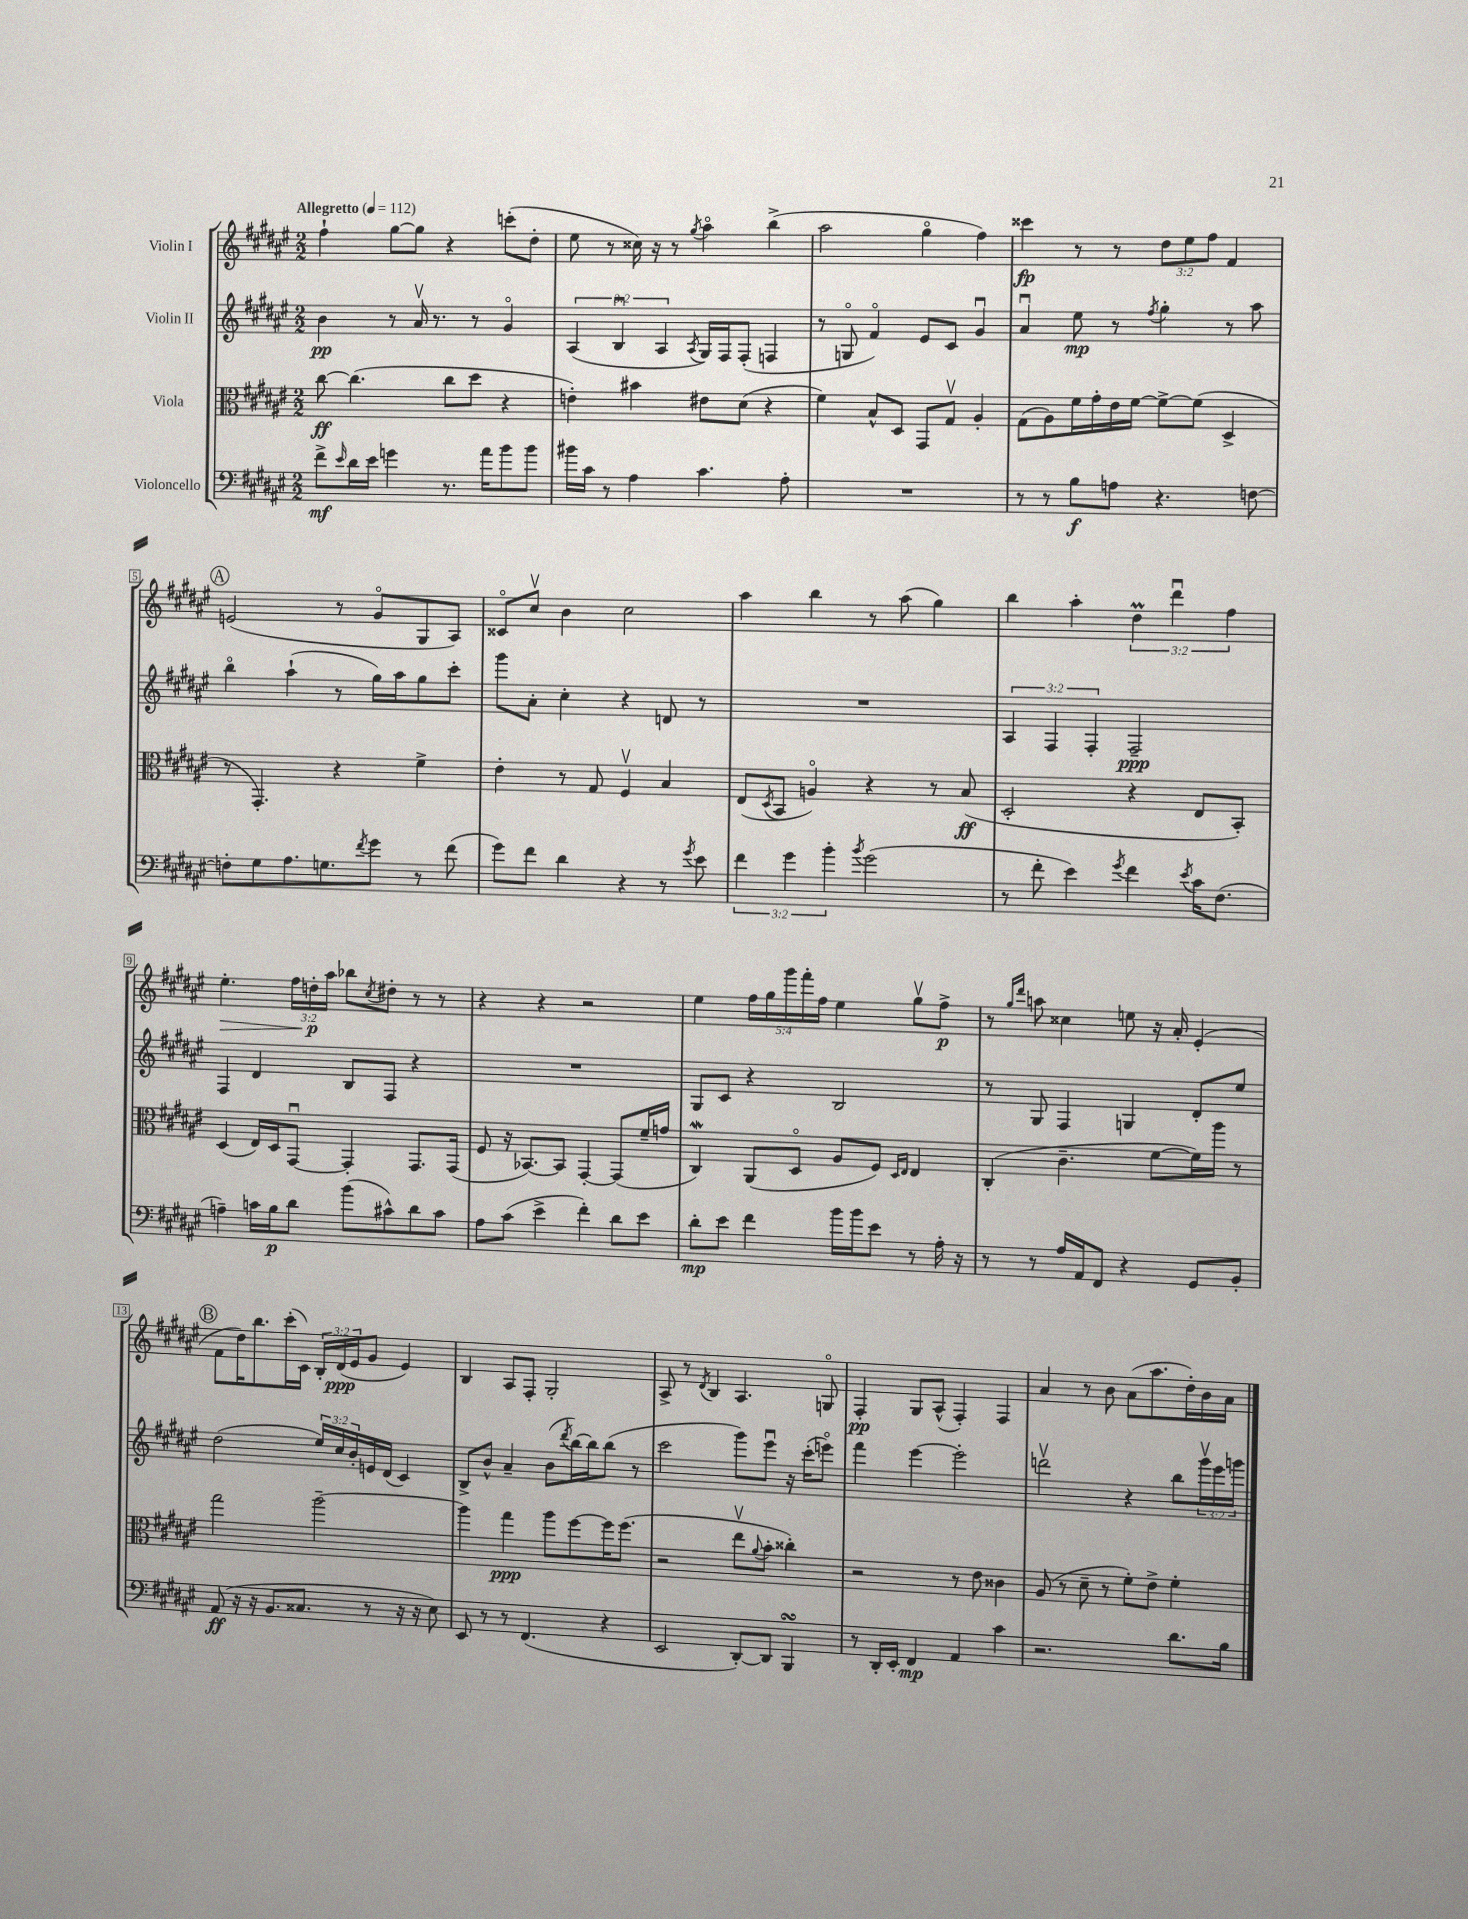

**kern	**kern	**kern	**kern
*staff4	*staff3	*staff2	*staff1
*clefF4	*clefC3	*clefG2	*clefG2
*k[f#c#g#d#a#e#]	*k[f#c#g#d#a#e#]	*k[f#c#g#d#a#e#]	*k[f#c#g#d#a#e#]
*M2/2	*M2/2	*M2/2	*M2/2
*MM112	*MM112	*MM112	*MM112
8f#^\L	[8cc#\	4b\	4ff#`\
16qqe#/	.	.	.
16d#\L	(4.cc#\]	.	.
16e#\JJ	.	.	.
4g\	.	8r	[8gg#\L
.	.	16a#v/	8gg#\]J
.	.	8.r	.
8.r	8cc#\L	.	4r
.	8dd#\J	8r	.
16a#\LK	.	.	.
8b\	4r	4g#o/	(8ccc'\L
8b\J	.	.	8dd#'\J
=	=	=	=
16b#\LL	4e'\)	(6A#/	8ee#\
16c#\JJ	.	.	.
8r	.	.	8r
.	.	6Bu/	.
4A#\	4b#\	.	16cc##\)
.	.	.	16r
.	.	6A#/	.
.	.	.	8r
.	.	8qA#/	8qgg#/
4.c#\	8e#\L	16G#/LL)	4aa#o\
.	.	16F#/J	.
.	(8d#\J	(8F#'/J	.
.	4r	4F/	(4bb^\
8A#'\	.	.	.
=	=	=	=
1r	4f#\)	8r	2aa#\
.	.	8Go/	.
.	8B^^/L	4f#o/)	.
.	8D#/J	.	.
.	8GG#/L	8e#/L	4gg#o\
.	8G#v/J	8c#/J	.
.	4A#'/	4g#u/	4ff#\)
=	=	=	=
8r	(8G#\L	4a#u/	4ccc##\
8r	8A#\)	.	.
8B\L	16f#\L	8ee#\	8r
.	16g#'\	.	.
8A\J	16e#\	8r	8r
.	[16f#\JJ	.	.
.	.	8qff#/	.
4.r	8f#^\_L	4gg#'\	12dd#\L
.	.	.	12ee#\
.	(8f#\]J	.	.
.	.	.	12ff#\J
.	4D#^/	8r	4f#/
[8F\	.	8aa#\	.
=	=	=	=
8F'\]L	8r	4bbo\	(2e/
8G#\	4.GG#'/)	.	.
8.A#\	.	(4aa#`\	.
8.G\	.	.	.
.	4r	8r	8r
8qf#/	.	.	.
8g#\J	.	16gg#\LL)	8g#o/L
.	.	16aa#\J	.
8r	4f#^\	8gg#\	8G#/
(8f#\	.	8ccc#'\J	8A#/J)
=	=	=	=
8g#\L)	4e#'\	8ggg#\L	8c##o/L
8f#\J	.	8a#'\J	8cc#v/J
4d#\	8r	4cc#'\	4b\
.	8G#/	.	.
4r	4F#v/	4r	2cc#\
8r	4B/	8d/	.
8qg#/	.	.	.
8e#\	.	8r	.
=	=	=	=
6f#\	(8E#/L	1r	4aa#\
.	8qD#/	.	.
.	8BB/J	.	.
6g#\	.	.	.
.	4Ao/)	.	4bb\
6b'\	.	.	.
8qb/	.	.	.
(2g#\	4r	.	8r
.	.	.	(8aa#\
.	8r	.	4gg#\)
.	(8B/	.	.
=	=	=	=
8r	2D#'/	6A#/	4bb\
8f#'\	.	.	.
.	.	6F#/	.
4e#\)	.	.	4aa#'\
.	.	6F#'/	.
8qg#/	.	.	.
4f#\	4r	2F#~/	6dd#\
.	.	.	6ddd#u\
8qe#/	.	.	.
16c#\LK	8E#/L	.	.
(8.F#\J	.	.	.
.	.	.	6ff#\
.	8BB'/J)	.	.
=	=	=	=
4A~\)	(4D#/	4F#/	4.ee#'\
16c\LL	16E#/LL)	4d#/	.
16B\J	16D#/J	.	.
8d#\J	[8GG#u/J	.	24ff#\LL
.	.	.	24dd'\
.	.	.	24aa#\JJ
(8b\L	4GG#'/]	8B/L	8bb-\L
.	.	.	8qcc#/
8c#^^\)	.	8F#/J	8dd#'\J
8d#\	8.GG#/L	4r	8r
8c#\J	.	.	8r
.	(16GG#/Jk	.	.
=	=	=	=
8A#\L	8F#/	1r	4r
(8c#\J	16r	.	.
.	[8.BB-/L)	.	.
4e#^\	.	.	4r
.	8BB-/]J	.	.
4f#'\)	[4GG#'/	.	2r
8d#\L	(8GG#/]L	.	.
8e#\J	16f#~/L	.	.
.	16g/JJ	.	.
=	=	=	=
8d#'\L	4C#/)	8G#/L	4ee#\
8e#\J	.	8c#/J	.
4f#\	(8AA#/L	4r	20ff#\LL
.	.	.	20gg#\
.	.	.	20ggg#\
.	8D#o/J	.	.
.	.	.	20fff#'\
.	.	.	20ff#\JJ
16b\LL	8A#/L	2B/	4ee#\
16b\J	.	.	.
8e#\J	8F#/J)	.	.
.	16qqD#/LL	.	.
.	16qqE#/JJ	.	.
8r	4E#/	.	8gg#v\L
16A#'\	.	.	8ff#^\J
16r	.	.	.
=	=	=	=
8r	(4C#'/	8r	8r
.	.	.	16qqgg#/LL
.	.	.	16qqddd#/JJ
8r	.	8G#/	8aa\
16A#/LL	4.c#~\	4F#/	4cc##\
16AA#/J	.	.	.
8FF#/J	.	.	.
4r	.	4G/	8ee\
.	[8f#\L	.	16r
.	.	.	16a#'/
8GG#/L	16f#\]L)	8d#'/L	(4e#'/
.	16aa#\JJ	.	.
8BB'/J	8r	8ee#/J	.
=	=	=	=
(8AA#/	2gg#\	(2dd#\	8f#\L
16r	.	.	16dd#\K)
16r	.	.	8.bb\
8.BB/L	.	.	.
.	.	.	(16ccc#'\L
8.C##/J	.	.	16c#\JJ)
.	[2aa#~\	24ee#/LL)	24B'/LL
.	.	24cc#/	(24d#/
.	.	24b'/	24e#/J
8r	.	16e/	8g#/J
.	.	(16d#/JJ	.
16r	.	4c#/)	4e#/)
16r	.	.	.
8E#\)	.	.	.
=	=	=	=
8EE#/	4aa#\]	8B^/L	4B/
8r	.	8b^^/J	.
8r	4gg#\	4a#~/	8A#/L
(4.FF#/	.	.	8F#'/J
.	8aa#\L	(8b\L	2G#'/
.	.	8qddd#/	.
.	[8ff#\	[16bb\L)	.
.	.	16bb\]J	.
4r	16ff#\]K	(8bb\J	.
.	(8.ff#\J	.	.
.	.	8r	.
=	=	=	=
2EE#/	2r	2ccc#\	8A#^/
.	.	.	8r
.	.	.	8qd#/
.	.	.	4B/
[8DD#'/L)	8ee#v\L	8ggg#\L)	4.A#/
.	8qqa#/	.	.
8DD#/]J	8b'\J	8eee#u\J	.
4BBB/	4cc##'\)	16r	.
.	.	(16ccc#'\LK	.
.	.	8eeeo\J)	8Go/
=	=	=	=
8r	2r	4fff#\	4F#'/
16DD#'/LL	.	.	.
16EE#'/JJ	.	.	.
4FF#/	.	[4eee#\	8G#/L
.	.	.	(8A#^^/J
4AA#/	8r	2eee#'\]	4F#'/)
.	8e#\	.	.
4c#\	4c##\	.	4F#/
=	=	=	=
2.r	(8A#/	2dddv\	4a#/
.	8r	.	.
.	8d#~\	.	8r
.	8r	.	8b\
.	8f#'\L)	4r	(8a#\L
.	8e#^\J	.	8.aa#\
8.d#\L	4f#'\	8bb\L	.
.	.	.	16dd#'\L)
.	.	24ggg#v\L	16b\
.	.	24eee#\	.
16B\Jk	.	.	16a#\JJ
.	.	24ggg\JJ	.
==	==	==	==
*-	*-	*-	*-
